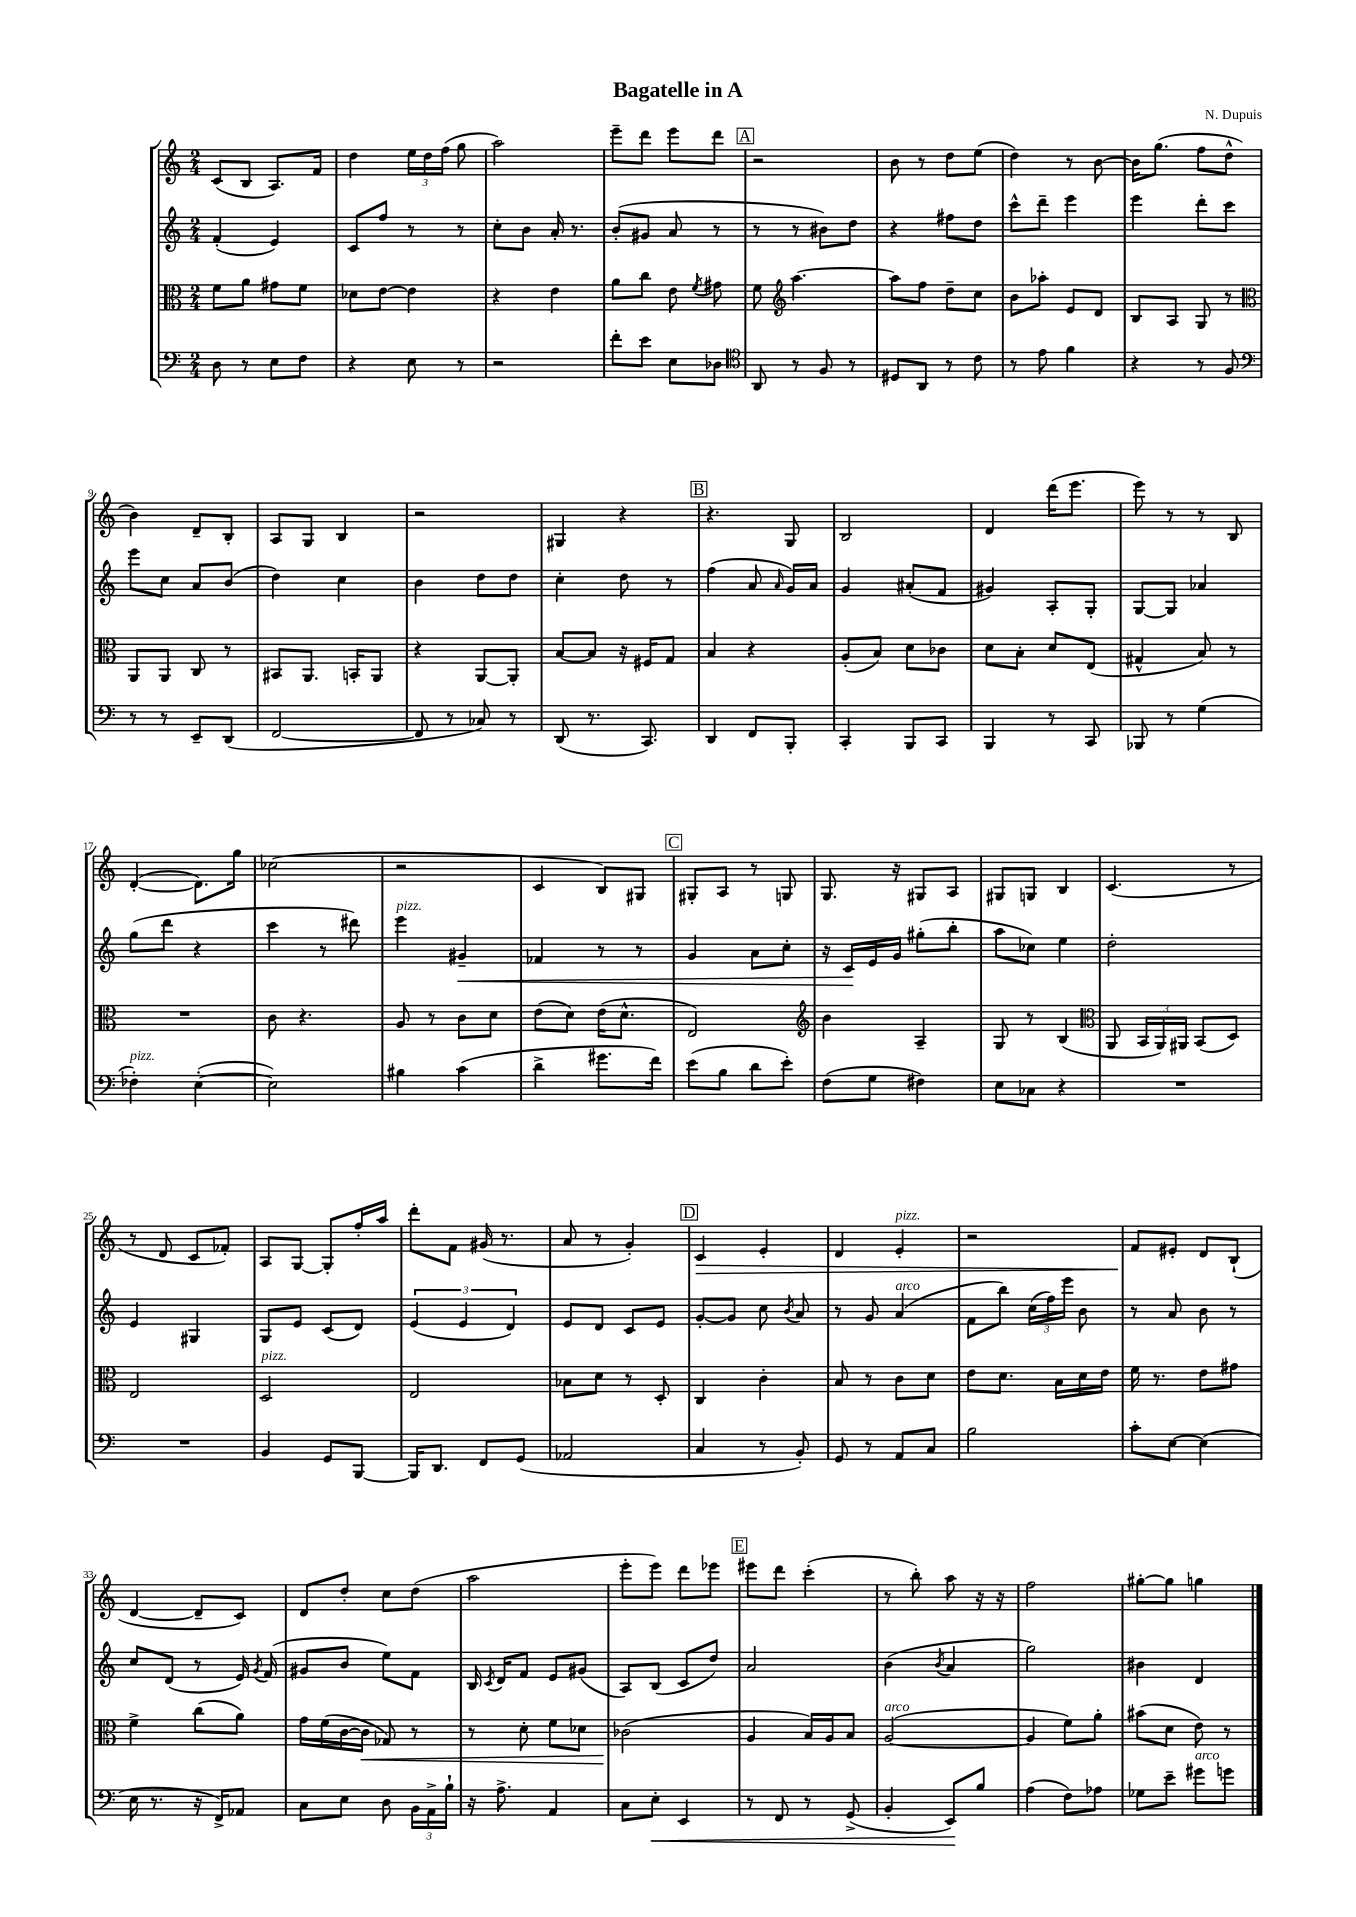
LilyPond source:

\header { title = "Bagatelle in A" composer = "N. Dupuis" }
<<
\new StaffGroup <<
\new Staff = "s0" {
    \clef treble \key c \major \numericTimeSignature \time 2/4
    \autoBeamOff c'8[( b8] a8.[) f'16] |
    d''4 \tuplet 3/2 { e''16[ d''16 f''16]( } g''8 |
    a''2) |
    e'''8[-- d'''8] e'''8[ d'''8] |
    \mark \markup { \box "A" } r2 |
    b'8 r8 d''8[ e''8]( |
    d''4) r8 b'8~ |
    b'16[ g''8.]( f''8[ d''8]-^ |
    b'4) d'8[-- b8]-. |
    a8[ g8] b4 |
    r2 |
    gis4 r4 |
    \mark \markup { \box "B" } r4. g8 |
    b2 |
    d'4 d'''16[( e'''8.] |
    e'''8) r8 r8 b8 |
    d'4~-.( d'8.[) g''16] |
    ces''2( |
    r2 |
    c'4 b8[) gis8] |
    \mark \markup { \box "C" } gis8[-. a8] r8 g8 |
    g8. r16 gis8[ a8] |
    gis8[ g8] b4 |
    c'4.( r8 |
    r8 d'8 c'8[ fes'8]-.) |
    a8[ g8]~ g8[-. f''16-. a''16] |
    d'''8[-. f'8] gis'16( r8. |
    a'8 r8 g'4-.) |
    \mark \markup { \box "D" } c'4\> e'4-. |
    d'4 e'4-.^\markup { \italic "pizz." } |
    r2 |
    f'8[\! eis'8]-. d'8[ b8]-!( |
    d'4~ d'8[-- c'8]) |
    d'8[ d''8]-. c''8[ d''8]( |
    a''2 |
    e'''8[-. e'''8]) d'''8[ ees'''8] |
    \mark \markup { \box "E" } eis'''8[ d'''8] c'''4-.( |
    r8 b''8-.) a''8 r16 r16 |
    f''2 |
    gis''8[~-. gis''8] g''4 \bar "|." |
}
\new Staff = "s1" {
    \clef treble \key c \major \numericTimeSignature \time 2/4
    \autoBeamOff f'4-.( e'4) |
    c'8[ f''8] r8 r8 |
    c''8[-. b'8] a'16-. r8. |
    b'8[-.( gis'8] a'8 r8 |
    \mark \markup { \box "A" } r8 r8 bis'8[) d''8] |
    r4 fis''8[ d''8] |
    c'''8[-^ d'''8]-- e'''4 |
    e'''4 d'''8[-. c'''8] |
    e'''8[ c''8] a'8[ b'8]( |
    d''4) c''4 |
    b'4 d''8[ d''8] |
    c''4-. d''8 r8 |
    \mark \markup { \box "B" } f''4( a'8 \grace { a'16 } g'16[) a'16] |
    g'4 ais'8[-.( f'8] |
    gis'4) a8[-. g8]-. |
    g8[~ g8] aes'4 |
    g''8[( d'''8] r4 |
    c'''4 r8 dis'''8) |
    e'''4^\markup { \italic "pizz." } gis'4--\< |
    fes'4 r8 r8 |
    \mark \markup { \box "C" } g'4 a'8[ c''8]-. |
    r16 c'16[\! e'16 g'16] gis''8[-.( b''8]-. |
    a''8[ ces''8]) e''4 |
    d''2-. |
    e'4 gis4 |
    g8[ e'8] c'8[( d'8]) |
    \tuplet 3/2 { e'4( e'4 d'4) } |
    e'8[ d'8] c'8[ e'8] |
    \mark \markup { \box "D" } g'8[~-. g'8] c''8 \acciaccatura { b'8 } a'8 |
    r8 g'8 a'4^\markup { \italic "arco" }( |
    f'8[ b''8]) \tuplet 3/2 { c''16[( f''16) e'''16] } b'8 |
    r8 a'8 b'8 r8 |
    c''8[ d'8]( r8 e'16) \acciaccatura { g'8 } f'16( |
    gis'8[ b'8] e''8[) f'8] |
    b16 \acciaccatura { c'8 } d'16[ f'8] e'8[ gis'8]( |
    a8[) b8]( c'8[ d''8]) |
    \mark \markup { \box "E" } a'2 |
    b'4( \acciaccatura { b'8 } a'4 |
    g''2) |
    bis'4 d'4 \bar "|." |
}
\new Staff = "s2" {
    \clef alto \key c \major \numericTimeSignature \time 2/4
    \autoBeamOff f'8[ a'8] gis'8[ f'8] |
    des'8[ e'8]~ e'4 |
    r4 e'4 |
    a'8[ c''8] e'8 \acciaccatura { f'8 } gis'8 |
    \mark \markup { \box "A" } f'8 \clef treble a''4.~ |
    a''8[ f''8] d''8[-- c''8] |
    b'8[ aes''8]-. e'8[ d'8] |
    b8[ a8] g8 r8 |
    \clef alto a,8[ a,8] c8 r8 |
    bis,8[ a,8.] b,16[-. a,8] |
    r4 a,8[~ a,8]-. |
    b8[~ b8] r16 fis16[ g8] |
    \mark \markup { \box "B" } b4 r4 |
    a8[-.( b8]) d'8[ ces'8] |
    d'8[ b8]-. d'8[ e8]( |
    gis4-^ b8) r8 |
    R2 |
    c'8 r4. |
    a8 r8 c'8[ d'8] |
    e'8[( d'8]) e'16[( d'8.]-^ |
    \mark \markup { \box "C" } e2) |
    \clef treble b'4 a4-- |
    g8 r8 b4( |
    \clef alto a,8 \tuplet 3/2 { b,16[ a,16) ais,16] } b,8[( d8]) |
    e2 |
    d2^\markup { \italic "pizz." } |
    e2 |
    bes8[ d'8] r8 d8-. |
    \mark \markup { \box "D" } c4 c'4-. |
    b8 r8 c'8[ d'8] |
    e'8[ d'8.] b16[ d'16 e'16] |
    f'16 r8. e'8[ gis'8] |
    f'4-> c''8[( a'8]) |
    g'16[ f'16( c'16~ c'16]\< ges8) r8 |
    r8 d'8-. f'8[ des'8] |
    ces'2\!( |
    \mark \markup { \box "E" } a4 b16[) a16 b8] |
    a2~^\markup { \italic "arco" }( |
    a4 f'8[) a'8]-. |
    bis'8[( d'8] e'8) r8 \bar "|." |
}
\new Staff = "s3" {
    \clef bass \key c \major \numericTimeSignature \time 2/4
    \autoBeamOff d8 r8 e8[ f8] |
    r4 e8 r8 |
    r2 |
    f'8[-. e'8] e8[ des8] |
    \mark \markup { \box "A" } \clef tenor a,8 r8 f8 r8 |
    dis8[ a,8] r8 c'8 |
    r8 e'8 f'4 |
    r4 r8 f8 |
    \clef bass r8 r8 e,8[-- d,8]( |
    f,2~ |
    f,8 r8 ces8) r8 |
    d,8( r8. c,8.) |
    \mark \markup { \box "B" } d,4 f,8[ b,,8]-. |
    c,4-. b,,8[ c,8] |
    b,,4 r8 c,8 |
    bes,,8 r8 g4( |
    fes4-.^\markup { \italic "pizz." }) e4~-.( |
    e2) |
    bis4 c'4( |
    d'4-> gis'8.[ f'16]) |
    \mark \markup { \box "C" } e'8[( b8] d'8[ e'8]-.) |
    f8[( g8] fis4) |
    e8[ ces8] r4 |
    R2 |
    R2 |
    b,4 g,8[ b,,8]~ |
    b,,16[ d,8.] f,8[ g,8]( |
    aes,2 |
    \mark \markup { \box "D" } c4 r8 b,8-.) |
    g,8 r8 a,8[ c8] |
    b2 |
    c'8[-. e8]~ e4( |
    e16 r8. r16 f,16[->) aes,8] |
    c8[ e8] d8 \tuplet 3/2 { b,16[ a,16-> b16]-! } |
    r16 a8.-> a,4 |
    c8[ e8]-.\< e,4 |
    \mark \markup { \box "E" } r8 f,8 r8 g,8->( |
    b,4-. e,8[\!) b8] |
    a4( f8[) aes8] |
    ges8[ e'8]-- gis'8[^\markup { \italic "arco" } g'8] \bar "|." |
}
>>
>>
